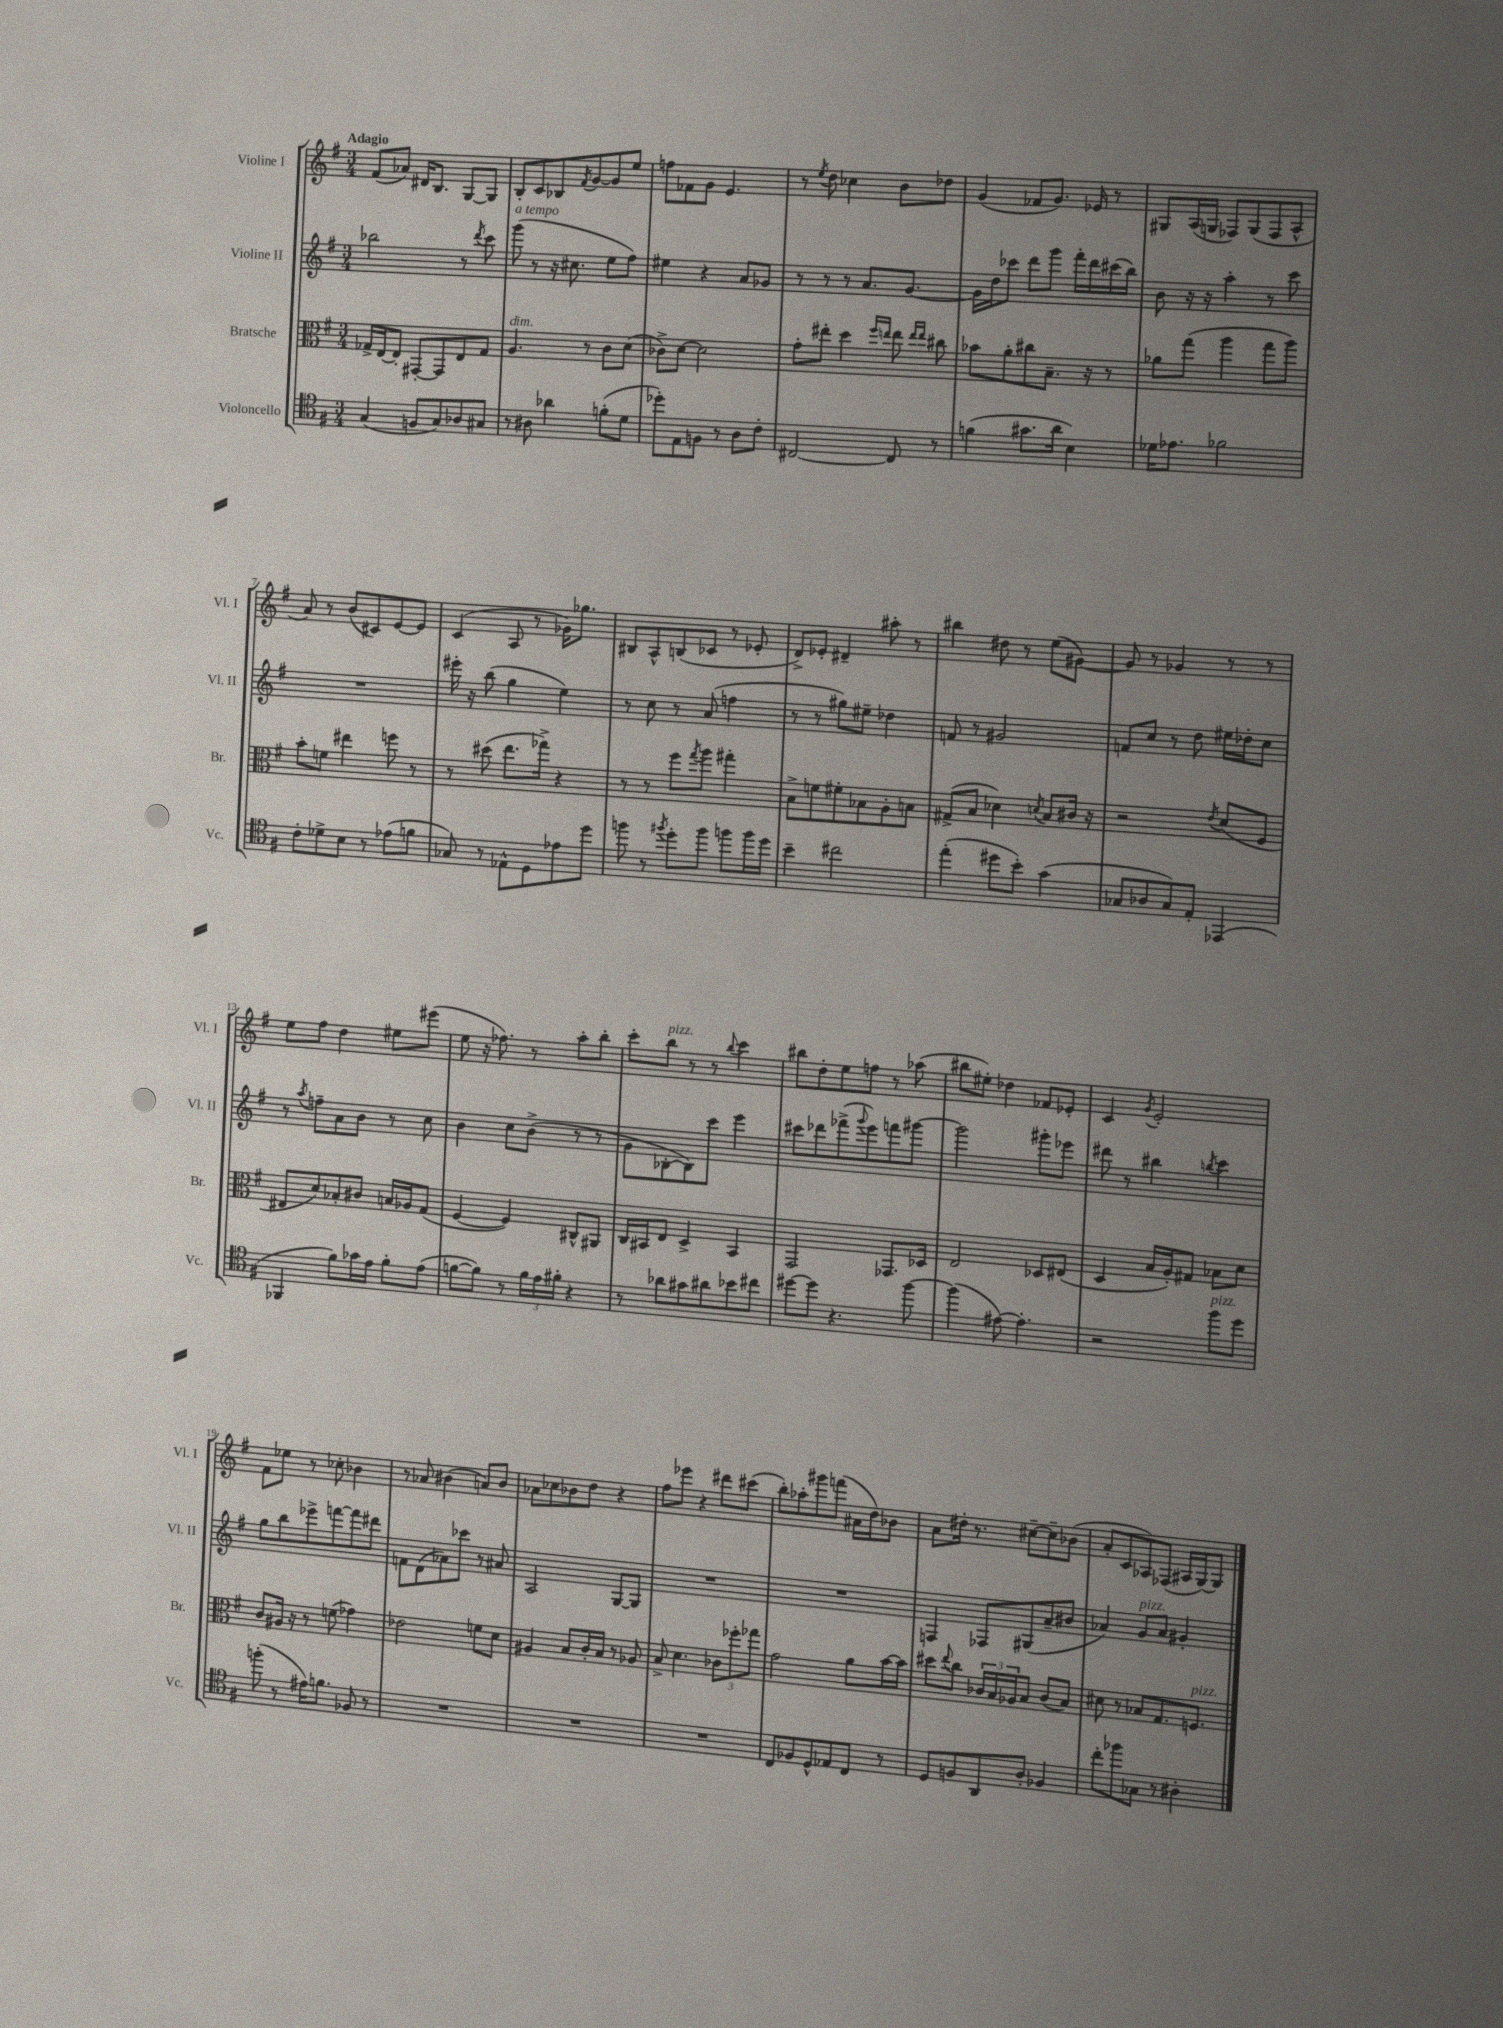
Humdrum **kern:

**kern	**kern	**kern	**kern
*part4	*part3	*part2	*part1
*staff4	*staff3	*staff2	*staff1
*I"Violoncello	*I"Bratsche	*I"Violine II	*I"Violine I
*I'Vc.	*I'Br.	*I'Vl. II	*I'Vl. I
*clefC4	*clefC3	*clefG2	*clefG2
*k[f#]	*k[f#]	*k[f#]	*k[f#]
*M3/4	*M3/4	*M3/4	*M3/4
=1	=1	=1	=1
!	!	!	!LO:TX:a:B:t=Adagio
(4G/	16G-X^/LL	2bb-X\	(8f#/L
.	[16E/J	.	.
.	8E'/J]	.	8a-X/J)
8Fn/L	[8GG#X'/L	.	16d#X/KL
.	.	.	8.B/J
8G/)	8GG#/]	.	.
8A-X/	8E/	8r	[8G/L
.	.	8qddd/	.
8G#X/J	8G-/J	8ccc\	8G/J]
=2	=2	=2	=2
!	!	!LO:TX:a:i:t=a tempo	!
!	!LO:TX:a:i:t=dim.	!	!
8r	4.A/	(8ggg\	8B'/L
8A#X\	.	8r	8c/
4a-X\	.	16r	8B-X/
.	.	8.cc#X\	.
.	.	.	8qf#/
.	8r	.	[8g/
(8fn'\L	8c\L	8ee\L	8g/]
8d\J	(8d\J	8ff#\J)	8ee/J
=3	=3	=3	=3
8dd-X'\L)	8c-X^\L)	4ee#X\	8ffn\L
8E\	[8d\J	.	8f-X\
8Fn\J	2d\]	4r	8g\J
8r	.	.	4.e/
8A\L	.	8a/L	.
8c'\J	.	8g-X/J	.
=4	=4	=4	=4
[2C#X/	8g'\L	8r	8r
.	.	.	8qee/
.	8ee#X'\J	8r	8dd\
.	4dd\	8r	4cc-X\
.	.	8.a/L	.
.	16qqff#/LL	.	.
.	16qqeen/JJ	.	.
8C#/]	8ee\	.	8b\L
.	.	[8.g/J	.
.	16qqee/LL	.	.
.	16qqee/JJ	.	.
8r	8cc#X\	.	8dd-X\J
=5	=5	=5	=5
(4fn\	8b-X\L	16g\LL]	(4g/
.	.	16dd\J	.
.	8a'\	8ccc-X\J	.
8.g#X\L	8cc#X\	8ddd\L	8f-X/L
.	8.B~\J	8ggg\J	8.g/J)
16a\Jk	.	.	.
4B\)	.	16fff#'\LL	.
.	16r	16ddd\	16e-X/
.	8r	(16ccc#X\	8r
.	.	16bb\JJ)	.
=6	=6	=6	=6
16d-X\KL	8a-X\L	8b\	8G#X/L
8.e-X\J	.	.	.
.	(8gg\J	16r	(16A/L
.	.	16r	16Gn/JJ
2f-X\	4aa\	4aa'\	8F-X/L)
.	.	.	(8G/
.	8gg\L	8r	8F-/
.	8aa\J)	8ccc\	8A^^/J
!!LO:LB:g=z
=7	=7	=7	=7
8c'\L	8b'\L	2.r	8a/)
8d-X^\	8fn\J	.	8r
8B\J	4ee#X\	.	(8b/L
8r	.	.	8c#X/)
(8e-X\L	8ffn\	.	[8e/
8fn\J	8r	.	8e/J]
=8	=8	=8	=8
8G-X/)	8r	16eee#X'\	(4c/
.	.	16r	.
8r	(8dd#X\	(8bb\	.
8E-X^^\L	8.ee\L	4gg\	8A/
8D\	.	.	8r
.	16gg-X^\Jk)	.	.
8e-X\	4r	4ee\)	16g-X\KL)
.	.	.	8.gg-X\J
8dd\J	.	.	.
=9	=9	=9	=9
8ffn\	8r	8r	8B#X/L
8r	8r	8cc\	8A^^/
8qff#X/	.	.	.
8dd'\L	8ff#\L	8r	(8Bn/
.	8qgg/	.	.
8ff#\J	8aa\J	(8a/	8c-X/J
8ffn\L	4gg#X'\	4ffn\	8r
16ff\L	.	.	8e-X'/
16dd\JJ	.	.	.
=10	=10	=10	=10
4b~\	8B^\L	8r	8d^/L)
.	8fn\	8r	8e-X'/J
2cc#X\	8f#X'\	8gg#X\L)	4d#X~/
.	8B-X\	8ee#X~\J	.
.	8A'\	4dd-X\	8aa#X'\
.	8Bn\J	.	8r
=11	=11	=11	=11
(4ee'\	(8G#X^/L	8fn/	4bb#X\
.	8B/J	8r	.
8dd#X\L	4d-X\)	2g#X/	8dd#X\
8b'\J)	.	.	8r
.	8qdn/	.	.
(4g\	8B/L	.	(8ee\L
.	16c#X/Jk	.	[8g#X\J)
.	16r	.	.
=12	=12	=12	=12
8G-X/L	2r	8fn/L	8g#/]
8A-X/	.	8cc/J	8r
8G-/)	.	8r	4g-X/
8E'/J	.	8dd\	.
.	8qe/	.	.
(4EE-X/	(8d/L	16ee#X\LL	8r
.	.	16dd-X'\J	.
.	8F#/J	8cc\J	8r
!!LO:LB:g=z
=13	=13	=13	=13
4FF-X/	8E#X/L	8r	8ee\L
.	.	8qaa/	.
.	8d/)	8ffn~\L	8ff#\J
8f#\L)	8B-X'/	8a\	4dd\
16g-X\L	8c#X/J	8b\J	.
16e\JJ	.	.	.
8f#'\L	16Bn/LL	8r	8ee#X\L
.	16A-X/J	.	.
(8e\J	(8G/J	8cc\	(8eee#X\J
=14	=14	=14	=14
[8fn\L	[4F#/	4b\	8ee\
8f\J])	.	.	16r
.	.	.	8.ff-X\)
8r	4F#/])	8cc\L	.
24f\LL	.	(8b^\J	8r
24e\	.	.	.
24f#X'\JJ	.	.	.
4r	8C#X^^/L	8r	8aa'\L
.	8AA#X/J	8r	8bb'\J
=15	=15	=15	=15
8r	16C/LL	8g\L	8ccc'\L
.	16BB#X/J	.	.
!	!	!	!LO:TX:a:i:t=pizz.
8a-X\L	8E/J	[8B-X'\	8bb\J
8g#X\	4D^/	8B-\])	8r
8a#X\	.	8ccc\J	8r
.	.	.	8qqbb/
8b-X\	4BB#/	4eee\	4ccc\
8cc#X\J	.	.	.
=16	=16	=16	=16
[8dd#X\L	2GG/	8ccc#X\L	8bb#X\L
8dd#\J]	.	8ddd-X\	8dd'\
4.r	.	(8fff-X^\	8ee\
.	.	8qqggg/	.
.	.	8eee\)	8ffn\J
.	8.GG-X/L	8fffn\	8r
[8ff#\	.	[8ggg#X\J	(8aa-X\
.	16D-X/Jk	.	.
=17	=17	=17	=17
(4ff#\]	2E/	2ggg#\]	8bb#X\L
.	.	.	8ee#X'\J)
[8e#X\)	.	.	4dd-X\
4.e#'\]	.	.	.
.	8D-X/L	8ggg#X'\L	8f-X/L
.	(8E#X/J	8eee-X\J	8e-X'/J
=18	=18	=18	=18
2r	4D/	8ddd#X\	4c/
.	.	8r	.
.	.	.	8qg/
.	16B/LL	4bb#X\	2e'/
.	16A'/J)	.	.
.	8G#X/J	.	.
.	.	8qbbn/	.
!LO:TX:a:i:t=pizz.	!	!	!
8ff#\L	8B-X\L	4ccc\	.
8dd\J	8d\J	.	.
!!LO:LB:g=z
=19	=19	=19	=19
(8ffn'\	8c/L	8gg\L	8f#\L
8r	16A#X/Jk	8bb\	8ee-X\J
.	16r	.	.
16e#X\KL)	8r	8eee-X^\	8r
8.fn\J	.	.	.
.	(8fn\	[8fffn\	8cc-X'\
8F-X/	4g-X\)	8fff\]	4b-X\
8r	.	8ddd#X\J	.
=20	=20	=20	=20
2.r	2e-X\	8fn\L	8r
.	.	(8d\	8a-X/
.	.	8a-X\)	(4b#X\
.	.	8ccc-X\J	.
.	8fn\L	8r	8an/L)
.	8d\J	8a#X/	8b#/J
=21	=21	=21	=21
2.r	4A#X/	2A/	8a-X\L
.	.	.	8cc-X\
.	8B/L	.	8b-X\
.	16c'/L	.	8dd\J
.	16B/JJ	.	.
.	8r	[8G/L	4r
.	8A-X/	8G/J]	.
=22	=22	=22	=22
2.r	8B^/	2.r	8ff#\L
.	4.d\	.	8eee-X\J
.	.	.	4r
.	12c-X\L	.	8ddd#X\L
.	12ff-X'\	.	.
.	.	.	(8ccc#X\J
.	12gg-X\J	.	.
=23	=23	=23	=23
8C/L	2g\	2.r	8bb'\L)
8F-X/	.	.	8aa-X'\
8D^^/	.	.	8ggg#X\
8E-X/	.	.	(8fffn\J
8C/J	8a\L	.	16a#X\LL
.	.	.	16dd\J)
8r	[16b\L	.	8b-X\J
.	16b\JJ]	.	.
=24	=24	=24	=24
8D/L	8dd#X\L	4Fn/	8a\L
.	8qqee/	.	.
8Fn/	8cc\J	.	16dd#X'\Jk
.	.	.	8.r
8AA/	24c-X/LL	8F-X/L	.
.	24B/	.	.
.	24A-X/J	.	.
8A'/J	8B/J	(8G#X/	[8cc#X~\L
4F-X/	(8c-/L	8a~/	8cc#~\]
.	8B/J)	8b#X/J	(8b-X\J
=25	=25	=25	=25
8cc'\L	8d#X\	4a-X/)	8a'/L
8ff-X\	8r	.	8c/
!	!	!LO:TX:a:i:t=pizz.	!
8G-X\J	8B-X/L	8g/L	8A-X/)
8r	8.G/	8a-/J	(8F-X/J
4A#X'\	.	4g#X'/	16A#X/LL
!	!LO:TX:a:i:t=pizz.	!	!
.	8.Fn/J	.	[16G/J)
.	.	.	8G/J]
==	==	==	==
*-	*-	*-	*-
